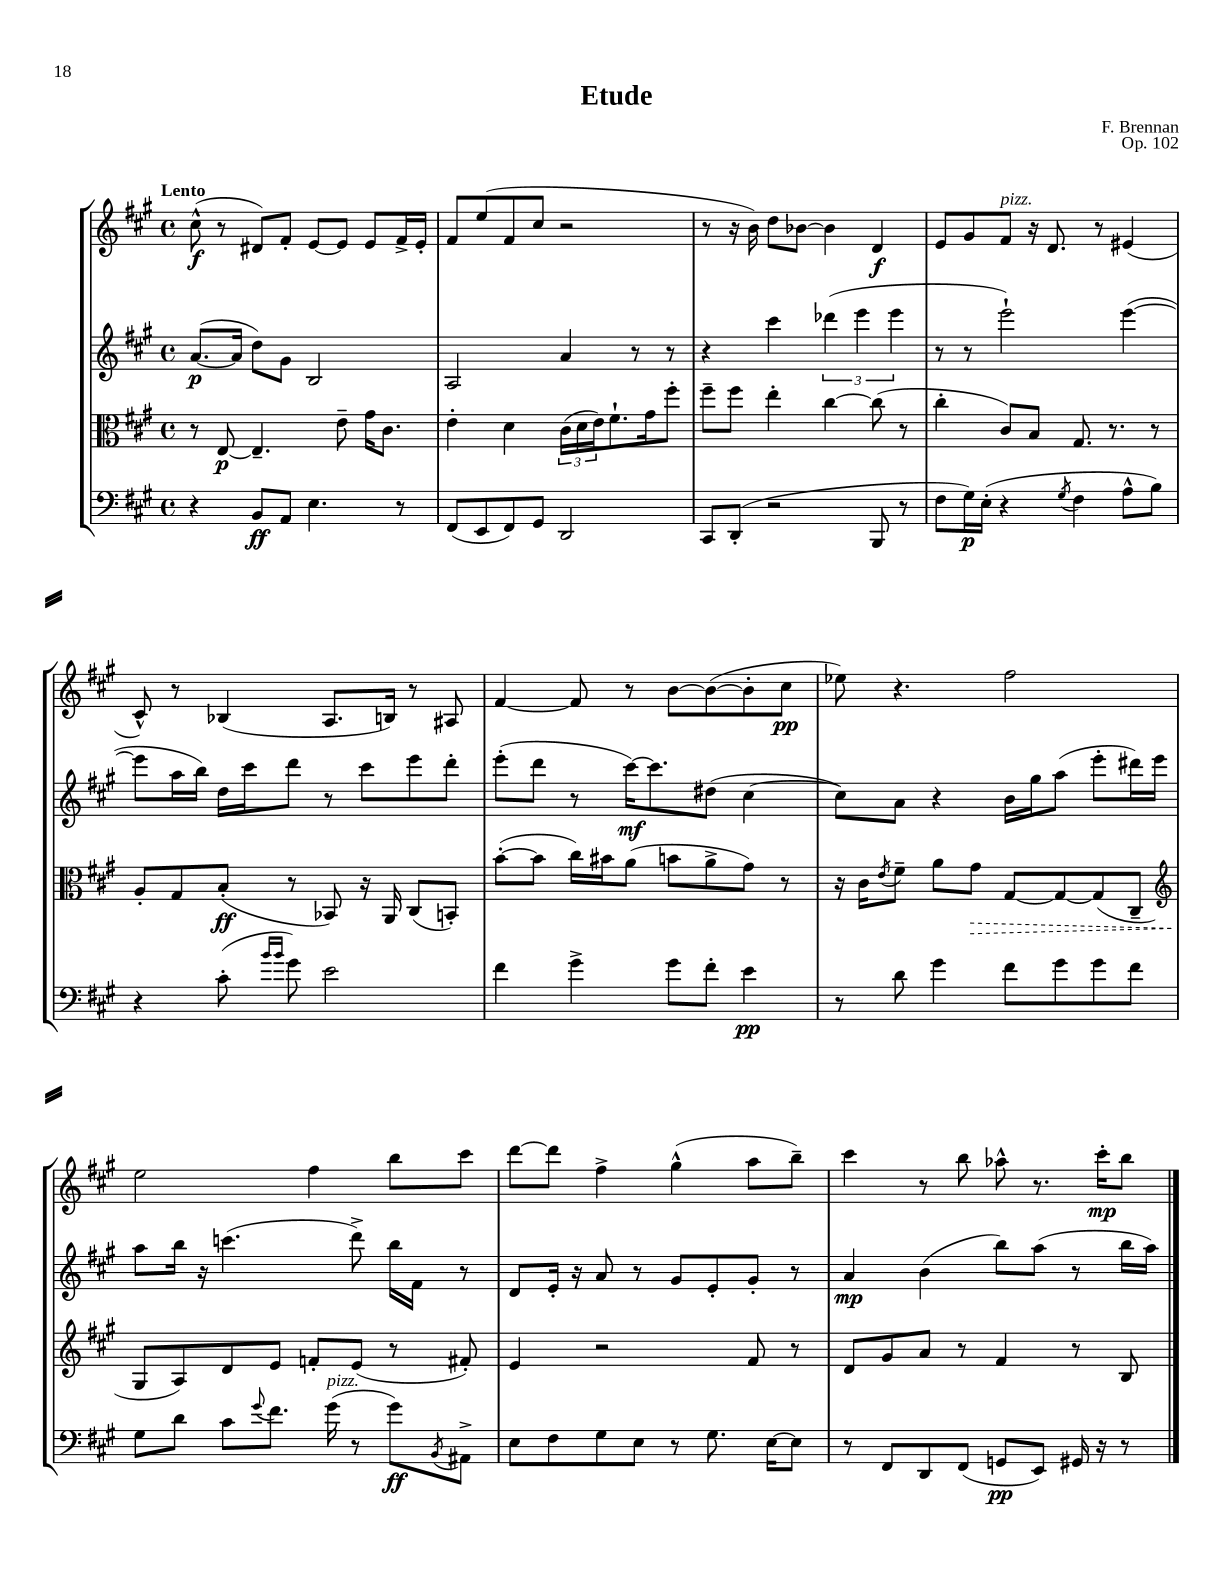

**kern	**kern	**kern	**kern
*staff4	*staff3	*staff2	*staff1
*clefF4	*clefC3	*clefG2	*clefG2
*k[f#c#g#]	*k[f#c#g#]	*k[f#c#g#]	*k[f#c#g#]
*M4/4	*M4/4	*M4/4	*M4/4
*met(c)	*met(c)	*met(c)	*met(c)
4r	8r	([8.a/L	(8cc#^^\
.	[8E/	.	8r
.	.	16a/]Jk	.
8BB/L	4.E~/]	8dd\L)	8d#/L)
8AA/J	.	8g#\J	8f#'/J
4.E\	.	2B/	[8e/L
.	8e~\	.	8e/]J
.	16g#\LK	.	8e/L
.	8.c#\J	.	.
8r	.	.	16f#^/L
.	.	.	16e'/JJ
=	=	=	=
(8FF#/L	4e'\	2A/	8f#/L
8EE/	.	.	(8ee/
8FF#/)	4d\	.	8f#/
8GG#/J	.	.	8cc#/J
2DD/	(24c#\LL	4a/	2r
.	24d\	.	.
.	24e\J)	.	.
.	8.f#`\	.	.
.	.	8r	.
.	16g#\k	.	.
.	8ff#'\J	8r	.
=	=	=	=
8CC#/L	8ff#~\L	4r	8r
(8DD'/J	8ff#\J	.	16r
.	.	.	16b\)
2r	4ee'\	4ccc#\	8dd\L
.	.	.	[8b-\J
.	[4cc#\	(6ddd-\	4b-\]
.	.	6eee\	.
8BBB/	(8cc#\]	.	4d/
.	.	6eee\	.
8r	8r	.	.
=	=	=	=
8F#\L	4cc#'\	8r	8e/L
16G#\L)	.	8r	8g#/
(16E'\JJ	.	.	.
4r	8c#/L)	2eee`\)	8f#/J
.	8B/J	.	16r
.	.	.	8.d/
8qG#/	.	.	.
4F#\	8.G#/	.	.
.	.	.	8r
.	8.r	.	.
8A^^\L	.	([4eee\	(4e#/
8B\J)	8r	.	.
=	=	=	=
4r	8A'/L	8eee\]L	8c#^^/)
.	8G#/	16aa\L	8r
.	.	16bb\JJ)	.
(8c#'\	(8B'/J	16dd\LL	(4B-/
.	.	16ccc#\J	.
16qqb/LL	.	.	.
16qqb/JJ	.	.	.
8g#\)	8r	8ddd\J	.
2e\	8BB-/)	8r	8.A/L
.	16r	8ccc#\L	.
.	16AA/	.	16B/Jk)
.	(8C#/L	8eee\	8r
.	8BB'/J)	8ddd'\J	8A#/
=	=	=	=
4f#\	([8b'\L	(8eee'\L	[4f#/
.	8b\]J	8ddd\J	.
4g#^\	16cc#\LL)	8r	8f#/]
.	16b#\J	.	.
.	(8a\J	[16ccc#\LK)	8r
.	.	8.ccc#\]	.
8g#\L	8b\L	.	[8b\L
8f#'\J	8a^\	(8dd#\J	(8b\_
4e\	8g#\J)	[4cc#\	8b'\]
.	8r	.	8cc#\J
=	=	=	=
8r	16r	8cc#\]L)	8ee-\)
.	16c#\LK	.	.
.	8qe/	.	.
8d\	8f#~\J	8a\J	4.r
4g#\	8a\L	4r	.
.	8g#\J	.	.
8f#\L	[8G#/L	16b\LL	2ff#\
.	.	16gg#\J	.
8g#\	8G#/_	(8aa\J	.
8g#\	(8G#/]	8eee'\L	.
8f#\J	8C#~/J	16ddd#\L)	.
.	.	16eee\JJ	.
=	=	=	=
*	*clefG2	*	*
8G#\L	8G#/L	8aa\L	2ee\
8d\J	8A/)	16bb\Jk	.
.	.	16r	.
8c#\L	8d/	(4.ccc\	.
8qqg#/	.	.	.
8.f#\J	8e/J	.	.
.	8f'/L	.	4ff#\
(16g#\	.	.	.
8r	(8e/J	8ddd^\)	.
8g#\L)	8r	16bb\LL	8bb\L
.	.	16f#\JJ	.
8qBB/	.	.	.
8AA#^\J	8f#'/)	8r	8ccc#\J
=	=	=	=
8E\L	4e/	8d/L	[8ddd\L
8F#\	.	16e'/Jk	8ddd\]J
.	.	16r	.
8G#\	2r	8a/	4ff#^\
8E\J	.	8r	.
8r	.	8g#/L	(4gg#^^\
8.G#\	.	8e'/	.
.	8f#/	8g#'/J	8aa\L
[16E\LK	.	.	.
8E\]J	8r	8r	8bb~\J)
=	=	=	=
8r	8d/L	4a/	4ccc#\
8FF#/L	8g#/	.	.
8DD/	8a/J	(4b\	8r
(8FF#/J	8r	.	8bb\
8GG/L	4f#/	8bb\L)	8aa-^^\
8EE/J)	.	(8aa\J	8.r
16GG#/	8r	8r	.
16r	.	.	16ccc#'\LK
8r	8B/	16bb\LL	8bb\J
.	.	16aa\JJ)	.
==	==	==	==
*-	*-	*-	*-
